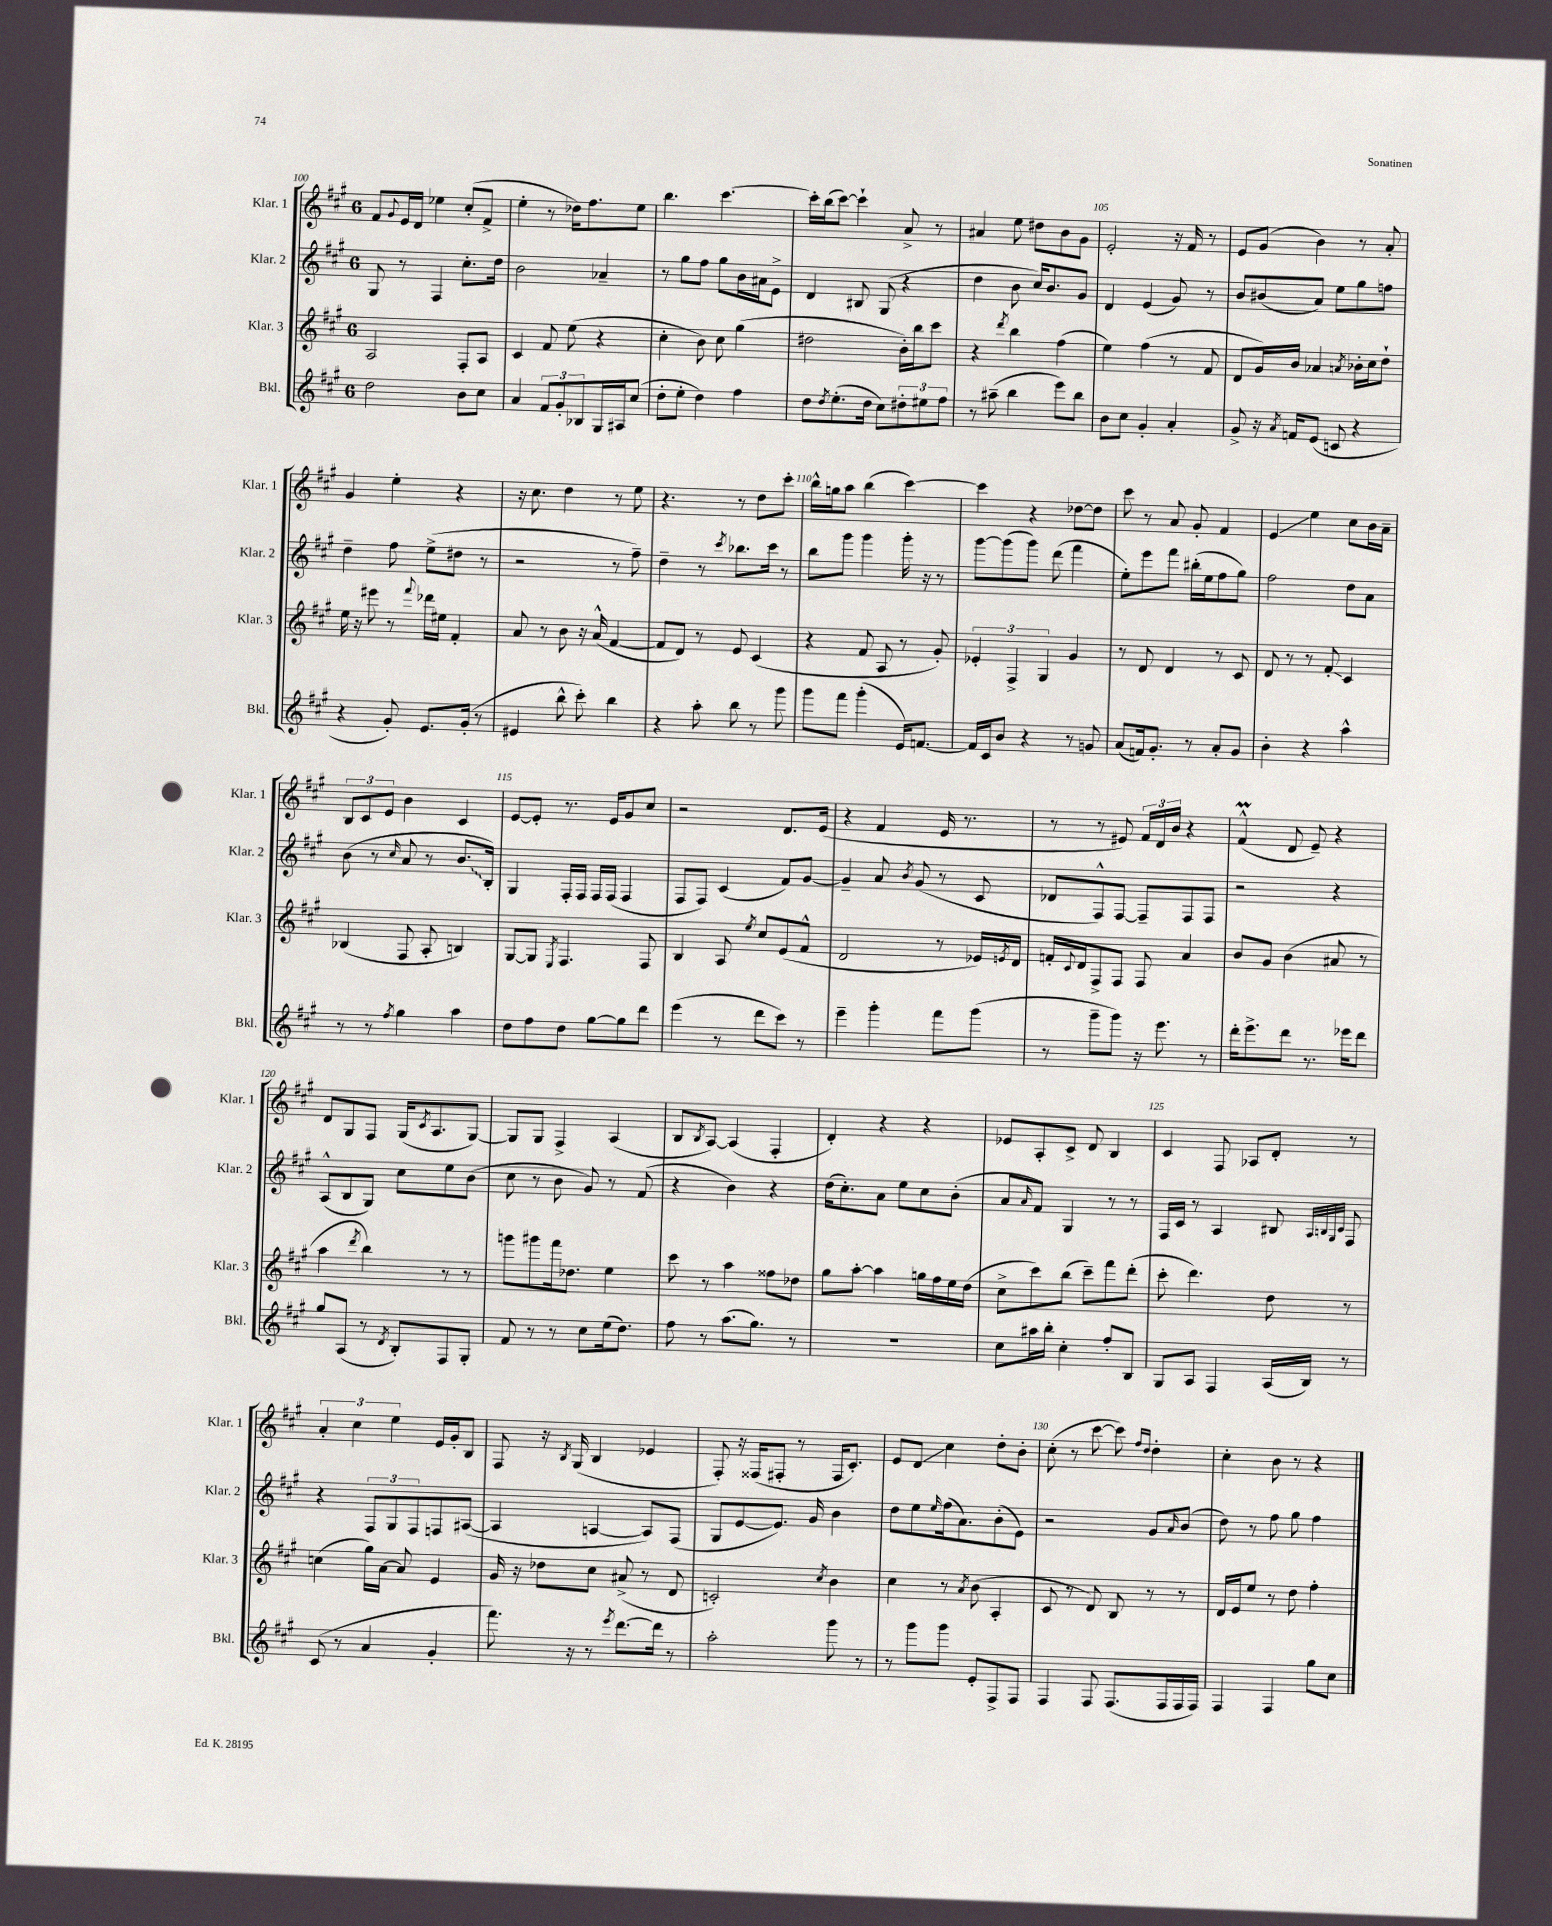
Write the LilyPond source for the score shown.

<<
\new StaffGroup <<
\new Staff = "s0" \with { instrumentName = "Klar. 1" shortInstrumentName = "Klar. 1" } {
    \clef treble \key a \major \once \override Staff.TimeSignature.style = #'single-digit \time 6/8
    fis'8 \appoggiatura { gis'8 } e'16 d'16 ees''4 cis''8-.( fis'8-> |
    e''4-. r8 des''16) fis''8. e''8 |
    b''4. cis'''4.~ |
    cis'''16-. b''16( cis'''8~) cis'''4-! a'8-> r8 |
    ais'4 e''8 dis''8 b'8 gis'8 |
    e'2-. r16 fis'16 r8 |
    e'8 gis'8( b'4) r8 a'8-. |
    gis'4 e''4-. r4 |
    r16 cis''8. d''4 r8 e''8 |
    r4. r8 d''8 cis'''8-. |
    b''16-^ g''16 a''8 b''4( cis'''4~) |
    cis'''4 r4 des''8~ des''8 |
    cis'''8 r8 a'8 gis'8-. fis'4 |
    e'4\glissando e''4 cis''8 b'16 a'16-- |
    \tuplet 3/2 { b8 cis'8 e'8 } b'4 cis'4 |
    e'8~ e'8-. r8. e'16 gis'8 cis''8 |
    r2 d'8. e'16( |
    r4 fis'4 e'16 r8. |
    r8 r8 eis'8) \tuplet 3/2 { fis'16 d'16 b'16 } r4 |
    fis'4-^\prall( d'8 e'8--) r4 |
    d'8 gis8 fis8 gis16( \acciaccatura { cis'8 } a8. gis8~) |
    gis8 gis8 fis4-> a4( |
    b8 \acciaccatura { b8 } a8~) a4( fis4-. |
    d'4-.) r4 r4 |
    ees'8 a8-. cis'8-> d'8 b4 |
    cis'4 fis8 aes8 d'8-. r8 |
    \tuplet 3/2 { a'4-. cis''4 e''4 } e'16 gis'16-. b8 |
    fis8 r16 \acciaccatura { b8 } gis16( b4 ees'4 |
    fis8-.) r16 fisis16( fis8-. r8 fis16 cis'8.-.) |
    e'8 d'8\glissando cis''4 d''8-. b'8-. |
    cis''8-.( r8 cis'''8~ cis'''8) \grace { fis''16 d''16 } d''4-. |
    cis''4-. b'8 r8 r4 \bar "|." |
}
\new Staff = "s1" \with { instrumentName = "Klar. 2" shortInstrumentName = "Klar. 2" } {
    \clef treble \key a \major \once \override Staff.TimeSignature.style = #'single-digit \time 6/8
    gis8 r8 fis4 cis''8.-. d''16 |
    b'2 aes'4-- |
    r8 gis''8 fis''8 gis''8 b'16 ais'16 e'8-> |
    d'4 bis8 gis8( r4 |
    d''4 b'8 cis''16) b'8. gis'8 |
    d'4 e'4( gis'8) r8 |
    b'8 bis'8( a'8) e''8 gis''8 f''8 |
    d''4-- fis''8 e''8->( dis''8 r8 |
    r2 r8 fis''8--) |
    d''4-- r8 \acciaccatura { cis'''8 } bes''8. cis'''16 r8 |
    b''8 gis'''8 gis'''4 gis'''16-. r16 r8 |
    gis'''8~ gis'''8( gis'''8) d'''8( fis'''4 |
    e''8-.) e'''8 fis'''8 bis''16-.( e''16 fis''8 gis''8) |
    fis''2 d''8 a'8 |
    b'8( r8 \grace { cis''16 } a'8 r8 \once \override Glissando.style = #'zigzag b'8.\glissando b16-.) |
    gis4 fis16-. fis16 fis16 fis16( fis4 |
    fis8 fis8) cis'4( fis'8) gis'8~ |
    gis'4-- a'8 \acciaccatura { b'8 } gis'8( r8 cis'8 |
    des'8 fis8-^) fis8~ fis8-- fis8 fis8 |
    r2 r4 |
    a8-^( b8 gis8) cis''8 e''8 b'8( |
    cis''8 r8 b'8 gis'8) r8 fis'8( |
    r4 b'4) r4 |
    d''16( cis''8.-.) a'8 e''8 cis''8 b'8-.( |
    a'8 \grace { a'16 } fis'8) gis4 r8 r8 |
    fis16 cis'16 r8 a4 bis8 \grace { a32 b32 gis32 cis'32 } fis8 |
    r4 \tuplet 3/2 { fis8 gis8 fis8 } f8 ais8~( |
    ais4 a4~ a8) fis8( |
    gis8 e'8~ e'8.) gis'16 b'4 |
    d''8 e''8 \grace { e''16 } fis''16( a'8.) b'8-.( e'8) |
    r2 gis'8 \grace { a'16 } b'8( |
    d''8) r8 fis''8 gis''8 fis''4 \bar "|." |
}
\new Staff = "s2" \with { instrumentName = "Klar. 3" shortInstrumentName = "Klar. 3" } {
    \clef treble \key a \major \once \override Staff.TimeSignature.style = #'single-digit \time 6/8
    a2 fis8-. a8 |
    cis'4 fis'8 e''8( r4 |
    cis''4-. b'8) cis''8 gis''4( |
    dis''2 b'16-.) b''16 cis'''8 |
    r4 \acciaccatura { d'''8 } b''4 fis''4( |
    e''4) fis''4( r8 fis'8 |
    d'8 gis'16) b'16 aes'4 \acciaccatura { a'8 } bes'16-. cis''16 d''8-! |
    e''16 r16 eis'''8 r8 \appoggiatura { fis'''8 } des'''16 eis''16 fis'4-. |
    a'8 r8 b'8 r16 a'16-^( fis'4~ |
    fis'8 d'8) r8 e'8 cis'4( |
    r4 fis'8 a8 r8 gis'8-.) |
    \tuplet 3/2 { ees'4-. fis4-> gis4 } gis'4 |
    r8 d'8 d'4 r8 cis'8 |
    d'8 r8 r8 fis'8-.\glissando cis'4 |
    bes4( fis8 a8-. b4) |
    gis8~ gis8 \acciaccatura { e8 } fis4. fis8 |
    b4 a8 \acciaccatura { e''8 } cis''8 e'8( fis'8-^ |
    d'2 r8 ees'16) \acciaccatura { e'8 } d'16 |
    f'16-. \appoggiatura { cis'8 } d'16 fis8-> fis8 fis8 a'4 |
    b'8 gis'8 b'4( ais'8 r8 |
    a''4 \acciaccatura { d'''8 } b''4) r8 r8 |
    g'''8 gis'''8 fis'''16 des''8. e''4 |
    cis'''8 r8 a''4 fisis''8 des''8 |
    gis''8 a''8~-. a''4 g''16 fis''16 e''16 d''16( |
    cis''8-> cis'''8) b''8( cis'''8--) fis'''8 d'''8-.( |
    cis'''8-. d'''4.) d''8 r8 |
    c''4( gis''16) a'16~ a'8 e'4 |
    gis'16 r16 des''8 cis''8 ais'8->( r8 d'8 |
    c'2-.) \acciaccatura { cis''8 } b'4 |
    cis''4 r8 \acciaccatura { a'8 } b'8( a4-. |
    cis'8 r8 d'8) b8 r8 r8 |
    d'16 e'16 e''8 r8 d''8 fis''4-. \bar "|." |
}
\new Staff = "s3" \with { instrumentName = "Bkl." shortInstrumentName = "Bkl." } {
    \clef treble \key a \major \once \override Staff.TimeSignature.style = #'single-digit \time 6/8
    d''2 b'8 cis''8 |
    a'4 \tuplet 3/2 { fis'8 gis'8-. bes8 } gis16 ais16 cis''8( |
    d''8-. e''8-. d''4) fis''4 |
    d''8 \acciaccatura { d''8 } e''8.-.( d''16 cis''8) \tuplet 3/2 { dis''8-. eis''8 fis''8 } |
    r8 ais''8--( b''4 e'''8) b''8 |
    b'8 cis''8 gis'4-. a'4-. |
    gis'8-> r16 \acciaccatura { a'8 } f'16 e'8( c'8 r4 |
    r4 gis'8-.) e'8. gis'16-.( r8 |
    eis'4 b''8-^ cis'''8-.) b''4 |
    r4 a''8-. b''8 r8 gis'''8 |
    gis'''8 fis'''8 gis'''4-.( e'16) f'8.~ |
    f'16 cis'16 b'8 r4 r8 g'8 |
    a'8( f'16) gis'8.-. r8 a'8-. gis'8 |
    b'4-. r4 a''4-^ |
    r8 r8 \acciaccatura { fis''8 } gis''4 a''4 |
    d''8 fis''8 d''8 gis''8~ gis''8 d'''8 |
    e'''4( r8 d'''8 cis'''8) r8 |
    e'''4-- gis'''4-. fis'''8 gis'''8( |
    r8 gis'''8-- gis'''8) r16 e'''8. r8 |
    d'''16-. e'''8.-> d'''8 r8. ees'''16 d'''8 |
    gis''8 a8( r8 \acciaccatura { d'8 } b8-.) fis8 gis8-. |
    fis'8 r8 r8 cis''8 e''16( d''8.) |
    fis''8 r8 a''8.( gis''8.) r8 |
    r2. |
    cis''8 ais''16 b''16-. cis''4-. fis''8-. b8 |
    gis8 a8 fis4 a16( b16) r8 |
    cis'8( r8 a'4 gis'4-. |
    fis'''8.) r16 r8 \acciaccatura { e'''8 } d'''8.~ d'''16 r8 |
    a''2-. gis'''8 r8 |
    r8 gis'''8 gis'''8 e'8-. fis8-> fis8 |
    fis4 fis8 fis8.( fis16 fis16 fis16) |
    fis4 fis4 gis''8 cis''8 \bar "|." |
}
>>
>>
\layout { \context { \Score currentBarNumber = #100 \override BarNumber.break-visibility = ##(#f #t #t) barNumberVisibility = #(every-nth-bar-number-visible 5) } }
